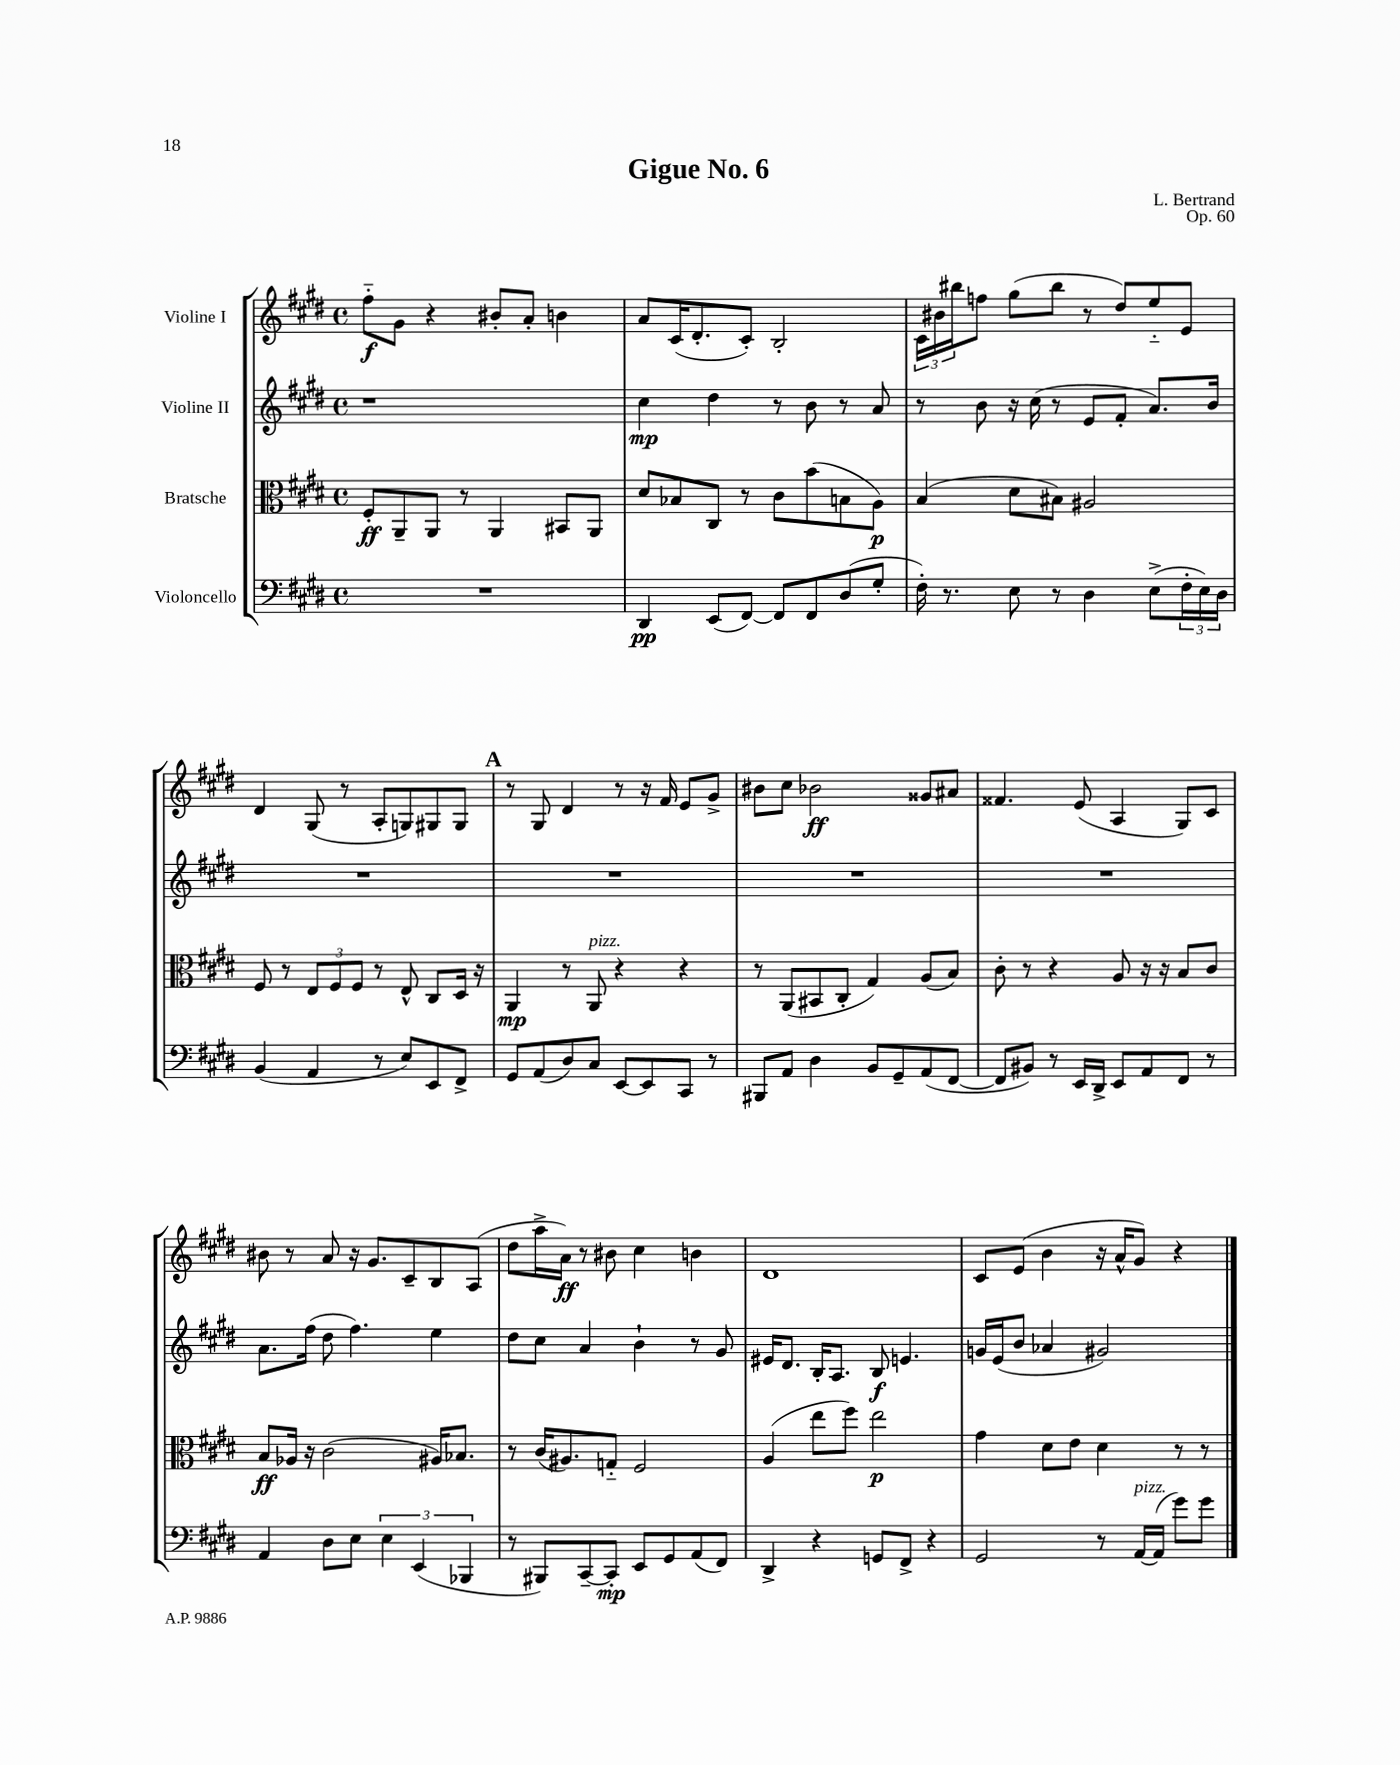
\header { title = "Gigue No. 6" composer = "L. Bertrand" opus = "Op. 60" }
<<
\new StaffGroup <<
\new Staff = "s0" \with { instrumentName = "Violine I" } {
    \clef treble \key e \major \defaultTimeSignature \time 4/4
    fis''8-_\f gis'8 r4 bis'8-. a'8-. b'4 |
    a'8 cis'16( dis'8.-. cis'8-.) b2-. |
    \tuplet 3/2 { cis'16 bis'16 bis''16 } f''8 gis''8( bis''8 r8 dis''8) e''8-_ e'8 |
    dis'4 gis8( r8 a8-. g8) gis8 gis8 |
    \mark \markup { \bold "A" } r8 gis8 dis'4 r8 r16 fis'16 e'8 gis'8-> |
    bis'8 cis''8 bes'2\ff gisis'8 ais'8 |
    fisis'4. e'8( a4 gis8) cis'8 |
    bis'8 r8 a'8 r16 gis'8. cis'8-- b8 a8( |
    dis''8 a''16-> a'16\ff) r8 bis'8 cis''4 b'4 |
    dis'1 |
    cis'8 e'8( b'4 r16 a'16-^ gis'8) r4 \bar "|." |
}
\new Staff = "s1" \with { instrumentName = "Violine II" } {
    \clef treble \key e \major \defaultTimeSignature \time 4/4
    r1 |
    cis''4\mp dis''4 r8 b'8 r8 a'8 |
    r8 b'8 r16 cis''16( r8 e'8 fis'8-. a'8.) b'16 |
    R1 |
    \mark \markup { \bold "A" } R1 |
    R1 |
    R1 |
    a'8. fis''16( dis''8 fis''4.) e''4 |
    dis''8 cis''8 a'4 b'4-! r8 gis'8 |
    eis'16 dis'8. b16-. a8. b8\f e'4. |
    g'16 e'16( b'8 aes'4 gis'2) \bar "|." |
}
\new Staff = "s2" \with { instrumentName = "Bratsche" } {
    \clef alto \key e \major \defaultTimeSignature \time 4/4
    fis8-.\ff a,8-- a,8 r8 a,4 bis,8 a,8 |
    dis'8 bes8 cis8 r8 cis'8 b'8( b8 a8\p) |
    b4( dis'8 bis8) ais2 |
    fis8 r8 \tuplet 3/2 { e8 fis8 fis8 } r8 e8-^ cis8 dis16 r16 |
    \mark \markup { \bold "A" } a,4\mp r8 a,8^\markup { \italic "pizz." } r4 r4 |
    r8 a,8( bis,8 cis8-. gis4) a8( b8) |
    cis'8-. r8 r4 a8 r16 r16 b8 cis'8 |
    b8\ff aes16 r16 cis'2( ais16) bes8. |
    r8 cis'16( ais8.) g8-_ fis2 |
    a4( e''8 fis''8) e''2\p |
    gis'4 dis'8 e'8 dis'4 r8 r8 \bar "|." |
}
\new Staff = "s3" \with { instrumentName = "Violoncello" } {
    \clef bass \key e \major \defaultTimeSignature \time 4/4
    R1 |
    dis,4\pp e,8( fis,8~) fis,8 fis,8 dis8( gis8-. |
    fis16-.) r8. e8 r8 dis4 e8->( \tuplet 3/2 { fis16-. e16) dis16 } |
    b,4( a,4 r8 e8) e,8 fis,8-> |
    \mark \markup { \bold "A" } gis,8 a,8( dis8) cis8 e,8~ e,8 cis,8 r8 |
    bis,,8 a,8 dis4 b,8 gis,8-- a,8( fis,8~ |
    fis,8 bis,8) r8 e,16 dis,16-> e,8 a,8 fis,8 r8 |
    a,4 dis8 e8 \tuplet 3/2 { e4 e,4( bes,,4 } |
    r8 bis,,8) cis,8~-- cis,8-.\mp e,8 gis,8 a,8( fis,8) |
    dis,4-> r4 g,8 fis,8-> r4 |
    gis,2 r8 a,16~^\markup { \italic "pizz." } a,16( gis'8) gis'8 \bar "|." |
}
>>
>>
\layout { \context { \Score \remove "Bar_number_engraver" } }
